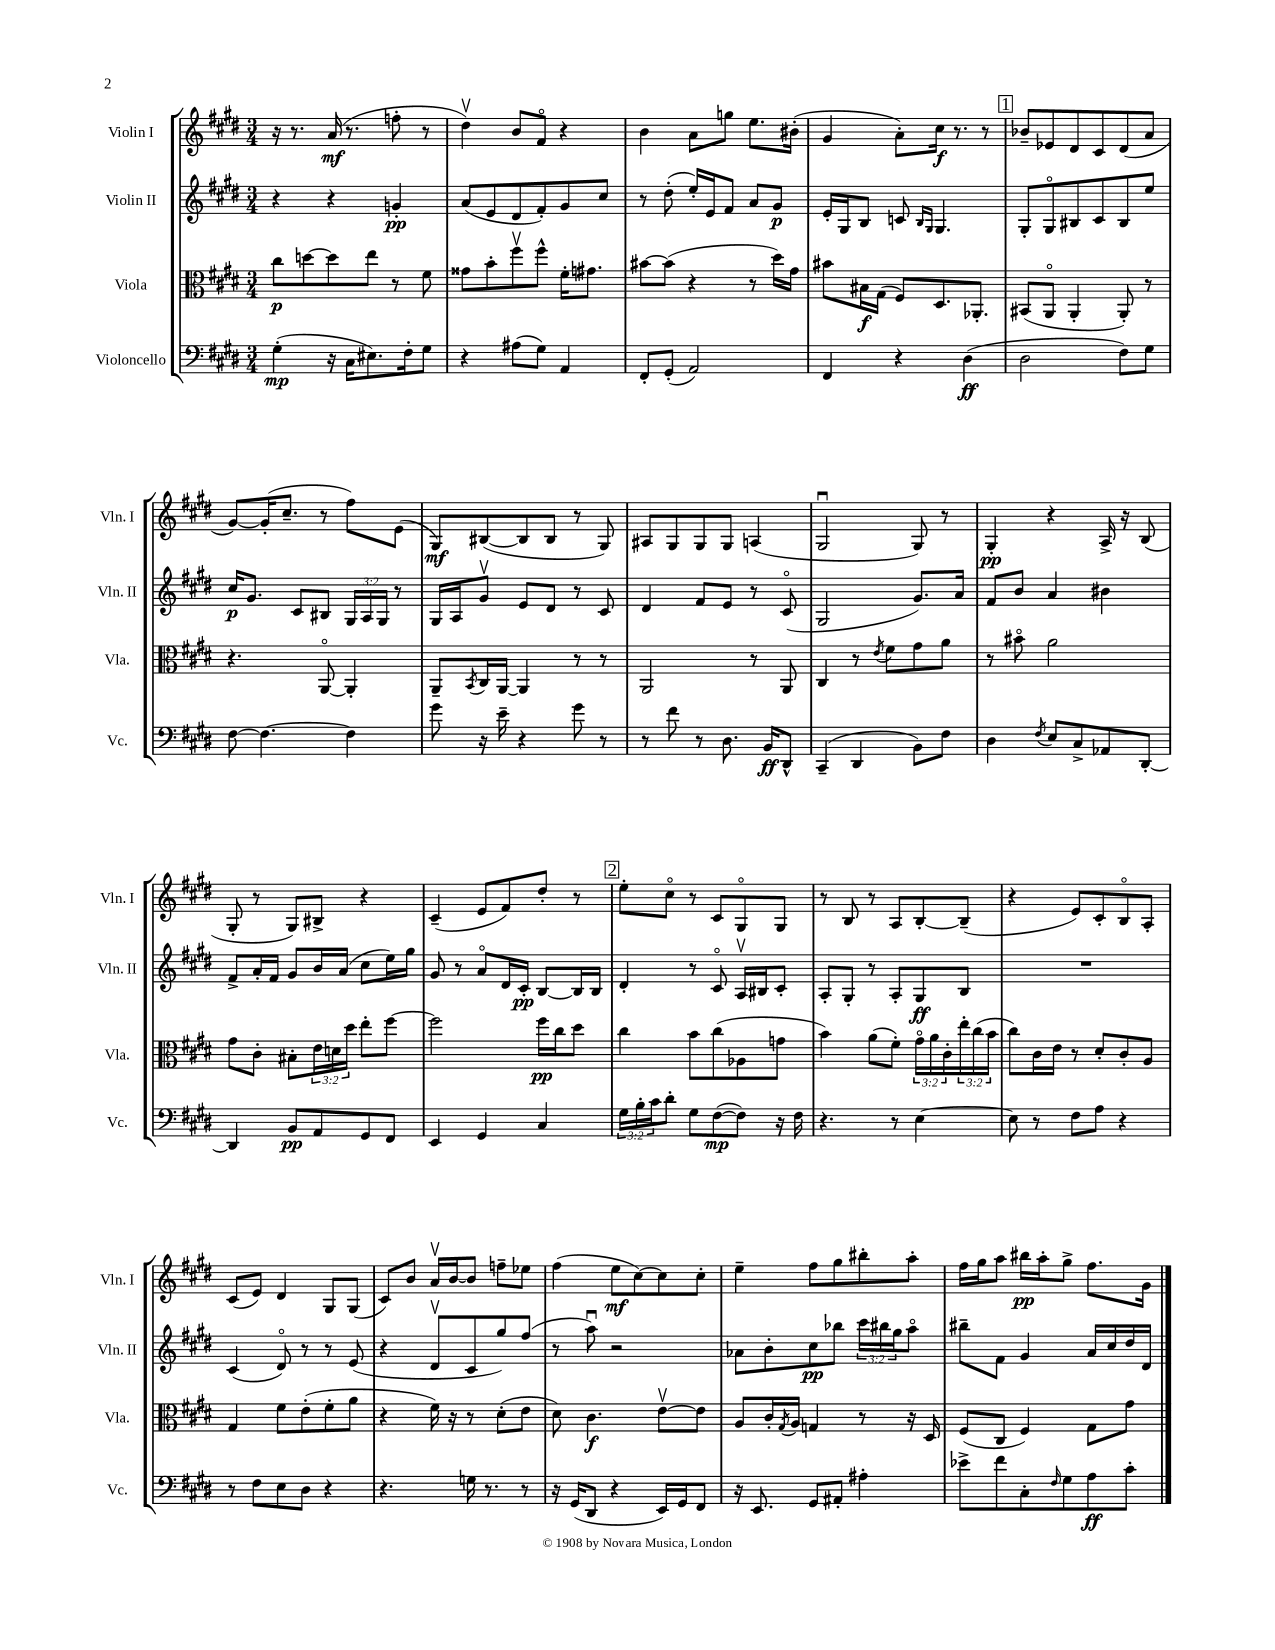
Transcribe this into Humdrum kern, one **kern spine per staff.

**kern	**kern	**kern	**kern
*staff4	*staff3	*staff2	*staff1
*clefF4	*clefC3	*clefG2	*clefG2
*k[f#c#g#d#]	*k[f#c#g#d#]	*k[f#c#g#d#]	*k[f#c#g#d#]
*M3/4	*M3/4	*M3/4	*M3/4
(4G#'\	8cc#\L	4r	16r
.	.	.	8.r
.	[8dd\	.	.
16r	8dd\]	4r	(16a/
16C#\LK	.	.	8.r
8.E#\)	8ee\J	.	.
.	8r	4g'/	8ff'\
16F#'\k	.	.	.
8G#\J	8f#\	.	8r
=	=	=	=
4r	8g##\L	(8a/L	4dd#v\)
.	8b'\	8e/	.
(8A#\L	8ff#v\	8d#/	8b/L
8G#\J)	8ff#^^\J	8f#'/)	8f#o/J
4AA/	16f#'\LK	8g#/	4r
.	8.g#\J	.	.
.	.	8cc#/J	.
=	=	=	=
8FF#'/L	[8b#\L	8r	4b\
(8GG#'/J	(8b#\]J	(8dd#'\	.
2AA/)	4r	16ee'/LL)	8a\L
.	.	16e/J	.
.	.	8f#/J	8gg\J
.	8r	8a/L	8.ee\L
.	16dd#\LL)	8g#/J	.
.	16g#\JJ	.	(16b#'\Jk
=	=	=	=
4FF#/	8b#\L	16e'/LL	4g#/
.	.	16G#/J	.
.	16B#\L	8B/J	.
.	(16G#\JJ	.	.
4r	8F#/L)	8c/	8a'\L)
.	.	16qqB/LL	.
.	.	16qqG#/JJ	.
.	8.D#/	4.G#/	16cc#\Jk
.	.	.	8.r
(4D#\	.	.	.
.	8.AA-'/J	.	.
.	.	.	8r
=	=	=	=
2D#\	(8BB#/L	8G#'/L	8b-~/L
.	8AAo/J	8G#o/	8e-/
.	4AA'/	8B#/	8d#/
.	.	8c#/	8c#/
8F#\L)	8AA'/)	8B#/	(8d#/
8G#\J	8r	8ee/J	8a/J
=	=	=	=
[8F#\	4.r	16cc#/LK	[8g#/L)
.	.	8.g#/J	.
4.F#\_	.	.	(16g#'/]K
.	.	.	8.cc#~/J
.	.	8c#/L	.
.	[8AAo/	8B#/J	8r
4F#\]	4AA'/]	24G#/LL	8ff#\L)
.	.	24A/	.
.	.	24G#/JJ	.
.	.	8r	(8e\J
=	=	=	=
8g#\	8AA~/L	16G#/LL	8G#/L)
.	.	16A/J	.
.	8qBB/	.	.
16r	16C#/L	8g#v/J	([8B#/
16e~\	[16AA/JJ	.	.
4r	4AA/]	8e/L	8B#/]
.	.	8d#/J	8B#/J
8g#\	8r	8r	8r
8r	8r	8c#/	8G#/)
=	=	=	=
8r	2AA/	4d#/	8A#/L
8f#\	.	.	8G#/
8r	.	8f#/L	8G#/
8.D#\	.	8e/J	8G#/J
.	8r	8r	(4A/
16BB/LK	.	.	.
8DD#^^/J	8AA/	(8c#o/	.
=	=	=	=
(4CC#~/	4C#/	2G#/	2G#u/
4DD#/	8r	.	.
.	8qe/	.	.
.	8f#\L	.	.
8BB\L)	8g#\	8.g#/L)	8G#/)
8F#\J	8a\J	.	8r
.	.	16a/Jk	.
=	=	=	=
4D#\	8r	8f#/L	4G#'/
.	8b#o\	8b/J	.
8qF#/	.	.	.
8E/L	2a\	4a/	4r
8C#^/	.	.	.
8AA-/	.	4b#\	16A^/
.	.	.	16r
[8DD#'/J	.	.	(8B/
=	=	=	=
4DD#/]	8g#\L	8f#^/L	8G#'/
.	8c#'\J	16a'/L	8r
.	.	16f#/JJ	.
8BB/L	8B#'\L	8g#/L	8G#/L)
8AA/	24e\L	16b/L	8B#^/J
.	24d\	.	.
.	.	(16a/JJ	.
.	24dd#\JJ	.	.
8GG#/	8ee'\L	8cc#\L	4r
8FF#/J	[8ff#\J	16ee\L)	.
.	.	16gg#\JJ	.
=	=	=	=
4EE/	2ff#\]	8g#/	(4c#~/
.	.	8r	.
4GG#/	.	8ao/L	8e/L
.	.	16d#/L	8f#/)
.	.	16c#'/JJ	.
4C#/	16ff#\LL	[8B/L	8dd#'/J
.	16cc#\J	.	.
.	8dd#\J	16B/]L	8r
.	.	16B/JJ	.
=	=	=	=
24G#\LL	4cc#\	4d#'/	8ee'\L
24B'\	.	.	.
24c#\J	.	.	.
8d#'\J	.	.	8cc#o\J
8G#\L	8b\L	8r	8r
([8F#\	(8cc#\	8c#o/	8c#/L
8F#\]J)	8A-\	16Av/LL	8G#o/
.	.	16B#/J	.
16r	8g\J	8c#'/J	8G#/J
16F#\	.	.	.
=	=	=	=
4.r	4b\)	8A'/L	8r
.	.	8G#'/J	8B/
.	(8a\L	8r	8r
8r	8f#'\J)	8A'/L	8A/L
[4E\	24g#o\LL	8G#/	[8B'/
.	24a\	.	.
.	24c#'\	.	.
.	24ee'\	8B/J	(8B~/]J
.	(24cc#\	.	.
.	24b\JJ	.	.
=	=	=	=
8E\]	8cc#\L)	2.r	4r
8r	16c#\L	.	.
.	16e\JJ	.	.
8F#\L	8r	.	8e/L)
8A\J	8d#'/L	.	8c#'/
4r	8c#'/	.	8Bo/
.	8A/J	.	8A'/J
=	=	=	=
8r	4G#/	(4c#/	(8c#/L
8F#\L	.	.	8e/J)
8E\	8f#\L	8d#o/)	4d#/
8D#\J	(8e'\	8r	.
4r	8f#'\	8r	8G#/L
.	8a\J	(8e/	(8G#/J
=	=	=	=
4.r	4r	4r	8c#/L)
.	.	.	8b/J
.	16f#\)	8d#v/L	16av/LL
.	16r	.	[16b/J
16G\	8r	8c#/	8b/]J
8.r	.	.	.
.	(8d#'\L	8gg#/)	8ff~\L
8r	8e\J	(8ff#/J	8ee-\J
=	=	=	=
16r	8d#\)	8r	(4ff#\
(16GG#/LK	.	.	.
8DD#/J	4.c#\	8aau\)	.
4r	.	2r	8ee\L
.	.	.	[8cc#\)
16EE/LL)	[8ev\L	.	8cc#\]
16GG#/J	.	.	.
8FF#/J	8e\]J	.	8cc#'\J
=	=	=	=
16r	8A/L	8a-\L	4ee~\
8.EE/	.	.	.
.	16c#'/L	8b'\	.
.	8qG#/	.	.
.	16A/JJ	.	.
8GG#/L	4G/	8cc#\	8ff#\L
8AA#'/J	.	8bb-\J	8gg#\
4A#'\	8r	24ccc#\LL	8bb#'\
.	.	24bb#\	.
.	.	24gg#\J	.
.	16r	8aao\J	8aa'\J
.	16D#/	.	.
=	=	=	=
8e-^\L	(8F#/L	8bb#~\L	16ff#\LL
.	.	.	16gg#\J
8f#\	8C#/J	8f#\J	8aa\J
8C#'\	4F#/)	4g#/	16bb#\LL
.	.	.	16aa'\J
16qqF#/	.	.	.
8G#\	.	.	8gg#^\J
8A\	8G#\L	16a/LL	8.ff#\L
.	.	16cc#/	.
8c#'\J	8g#\J	16dd#/	.
.	.	16d#/JJ	16g#\Jk
==	==	==	==
*-	*-	*-	*-
